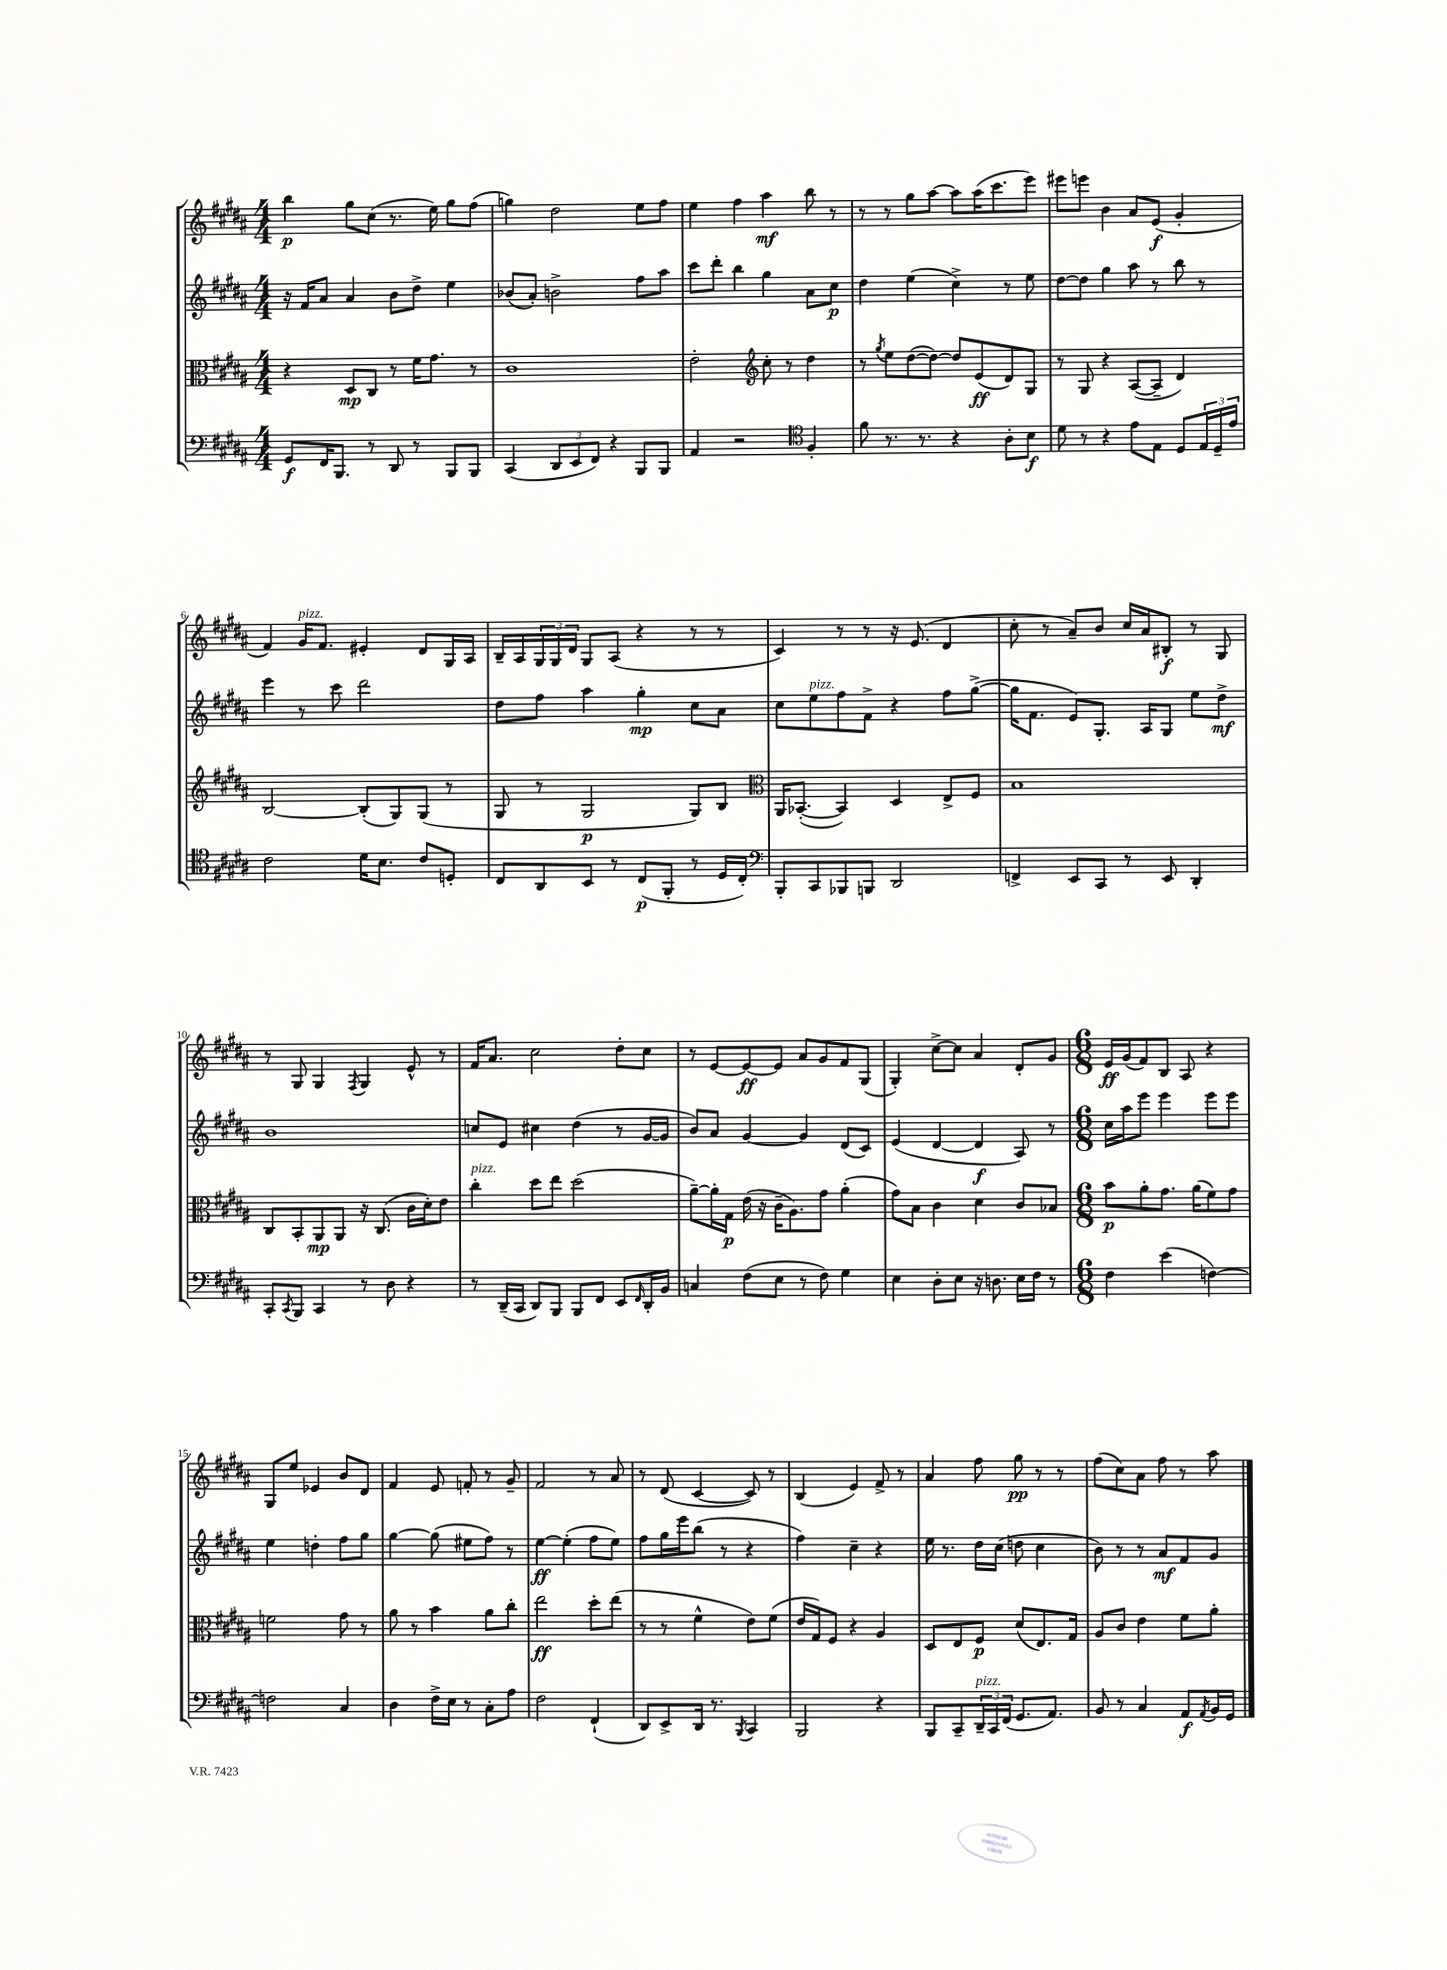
<<
\new StaffGroup <<
\new Staff = "s0" {
    \clef treble \key b \major \numericTimeSignature \time 4/4
    b''4\p gis''8 cis''8( r8. e''16) gis''8 fis''8( |
    g''4) dis''2 e''8 fis''8 |
    e''4 fis''4 ais''4\mf b''8 r8 |
    r8 r8 gis''8 ais''8~ ais''8 ais''16( cis'''8. e'''8) |
    eis'''8 e'''8 b'4 ais'8 e'8\f( gis'4-. |
    fis'4) gis'16^\markup { \italic "pizz." } fis'8. eis'4-. dis'8 gis16 ais16 |
    b16-- ais16 \tuplet 3/2 { gis16 gis16 dis'16 } gis8 ais8( r4 r8 r8 |
    cis'4) r8 r8 r16 e'8.( dis'4 |
    cis''8-. r8 ais'8--) b'8 cis''16 ais'16 bis8-.\f r8 gis8 |
    r8 gis8 gis4 \acciaccatura { fis8 } gis4 e'8-^ r8 |
    fis'16 ais'8. cis''2 dis''8-. cis''8 |
    r8 e'8~ e'8~\ff e'8 ais'8 gis'8 fis'8 gis8( |
    gis4-.) cis''8~-> cis''8 ais'4 dis'8-. gis'8 |
    \numericTimeSignature \time 6/8 e'16\ff gis'16( fis'8) b8 ais8 r4 |
    gis8 e''8 ees'4 b'8 dis'8 |
    fis'4 e'8 f'8-. r8 gis'8-- |
    fis'2 r8 ais'8 |
    r8 dis'8( cis'4~ cis'8) r8 |
    b4( e'4) fis'8-> r8 |
    ais'4 fis''8 gis''8\pp r8 r8 |
    fis''8( cis''8) ais'8 fis''8 r8 ais''8 \bar "|." |
}
\new Staff = "s1" {
    \clef treble \key b \major \numericTimeSignature \time 4/4
    r16 fis'16 ais'8 ais'4 b'8 dis''8-> e''4 |
    bes'8( ais'8-.) b'2-> fis''8 ais''8 |
    cis'''8 dis'''8-. b''4 gis''4 ais'8 cis''8\p |
    dis''4 e''4( cis''4->) r8 e''8 |
    dis''8~ dis''8 gis''4 ais''8 r8 b''8 r8 |
    e'''4 r8 cis'''8 dis'''2 |
    dis''8 fis''8 ais''4 gis''4-.\mp cis''8 ais'8 |
    cis''8 e''8^\markup { \italic "pizz." } fis''8 fis'8-> r4 fis''8 gis''8~->( |
    gis''16 fis'8. e'8) gis8.-. ais16 gis8 e''8 dis''8->\mf |
    b'1 |
    c''8 e'8 cis''4 dis''4( r8 gis'16~ gis'16 |
    b'8) ais'8 gis'4~ gis'4 dis'8( cis'8) |
    e'4( dis'4~ dis'4\f ais8) r8 |
    \numericTimeSignature \time 6/8 cis''16 ais''16 e'''8 e'''4 e'''8 e'''8 |
    e''4 d''4-. fis''8 gis''8 |
    gis''4~ gis''8( eis''8 fis''8) r8 |
    e''4~\ff e''4-.( fis''8 e''8) |
    fis''8 gis''16 e'''16 b''8( r8 r4 |
    fis''4) cis''4-- r4 |
    e''16 r8. dis''16 cis''16( d''8 cis''4 |
    b'8) r8 r8 ais'8\mf fis'8 gis'8 \bar "|." |
}
\new Staff = "s2" {
    \clef alto \key b \major \numericTimeSignature \time 4/4
    r4 dis8\mp cis8 r8 fis'16 gis'8. r8 |
    cis'1 |
    e'2-. \clef treble cis''8-. r8 dis''4 |
    r8 \acciaccatura { gis''8 } e''8 dis''8~( dis''8~) dis''8 e'8\ff( dis'8) gis8 |
    r8 gis8 r4 ais8~( ais8-- dis'4) |
    b2~ b8-.( gis8) gis8( r8 |
    gis8 r8 gis2\p gis8) b8 |
    \clef alto ais,16 bes,8.~-.( bes,4) dis4 e8-> fis8 |
    b1 |
    cis8 b,8-. ais,8\mp ais,8 r16 cis8.( cis'16 dis'16-.) e'8 |
    cis''4-.^\markup { \italic "pizz." } dis''8 e''8 dis''2( |
    ais'8~--) ais'16-. gis16\p e'16( r16 cis'16-- ais8.) gis'8 ais'4-.( |
    gis'8) b8 cis'4 dis'4 cis'8 bes8 |
    \numericTimeSignature \time 6/8 b'8\p ais'8-. gis'8. ais'16( fis'8) gis'8 |
    f'2 gis'8 r8 |
    ais'8 r8 b'4 ais'8 cis''8-. |
    e''2\ff dis''8-. e''8( |
    r8 r8 fis'4-^ e'8) fis'8( |
    e'16 gis16) fis8 r4 ais4 |
    dis8 e8 fis8\p dis'8( e8.) gis16 |
    ais8 cis'8 e'4 fis'8 ais'8-. \bar "|." |
}
\new Staff = "s3" {
    \clef bass \key b \major \numericTimeSignature \time 4/4
    gis,8\f fis,16 b,,8. r8 dis,8 r8 b,,8 b,,8 |
    cis,4( \tuplet 3/2 { dis,8 e,8 fis,8) } r4 b,,8 b,,8 |
    ais,4 r2 \clef tenor fis4-. |
    fis'8 r8. r8. r4 ais8-. b8\f |
    dis'8 r8 r4 e'8 e8 dis8 \tuplet 3/2 { e16 dis16-- e'16 } |
    cis'2 dis'16 b8. cis'8 d8-. |
    cis8 ais,8 b,8 r8 cis8\p( fis,8-. r8 dis16 cis16-.) |
    \clef bass b,,8-. cis,8 bes,,8 b,,8 dis,2 |
    f,4-> e,8 cis,8 r8 e,8 dis,4-. |
    cis,8-. \acciaccatura { cis,8 } b,,8 cis,4 r8 dis8 r4 |
    r8 dis,16--( cis,16 dis,8) b,,8 b,,8 fis,8 e,8 \grace { fis,16 } dis,16-. b,16 |
    c4 fis8( e8 r8 fis8) gis4 |
    e4 dis8-. e8 r16 d8. e16 fis16 r8 |
    \numericTimeSignature \time 6/8 fis4 e'4( f4~) |
    f2 cis4 |
    dis4 fis16-> e16 r8 cis8-. ais8 |
    fis2 fis,4-!( |
    dis,8) e,8-> dis,16 r8. \acciaccatura { b,,8 } cis,4 |
    b,,2 r4 |
    b,,8 cis,8-- \tuplet 3/2 { dis,16--^\markup { \italic "pizz." } cis,16 fis,16( } gis,8. ais,8.) |
    b,8 r8 cis4 ais,8\f \acciaccatura { ais,8 } b,16 gis,16 \bar "|." |
}
>>
>>
